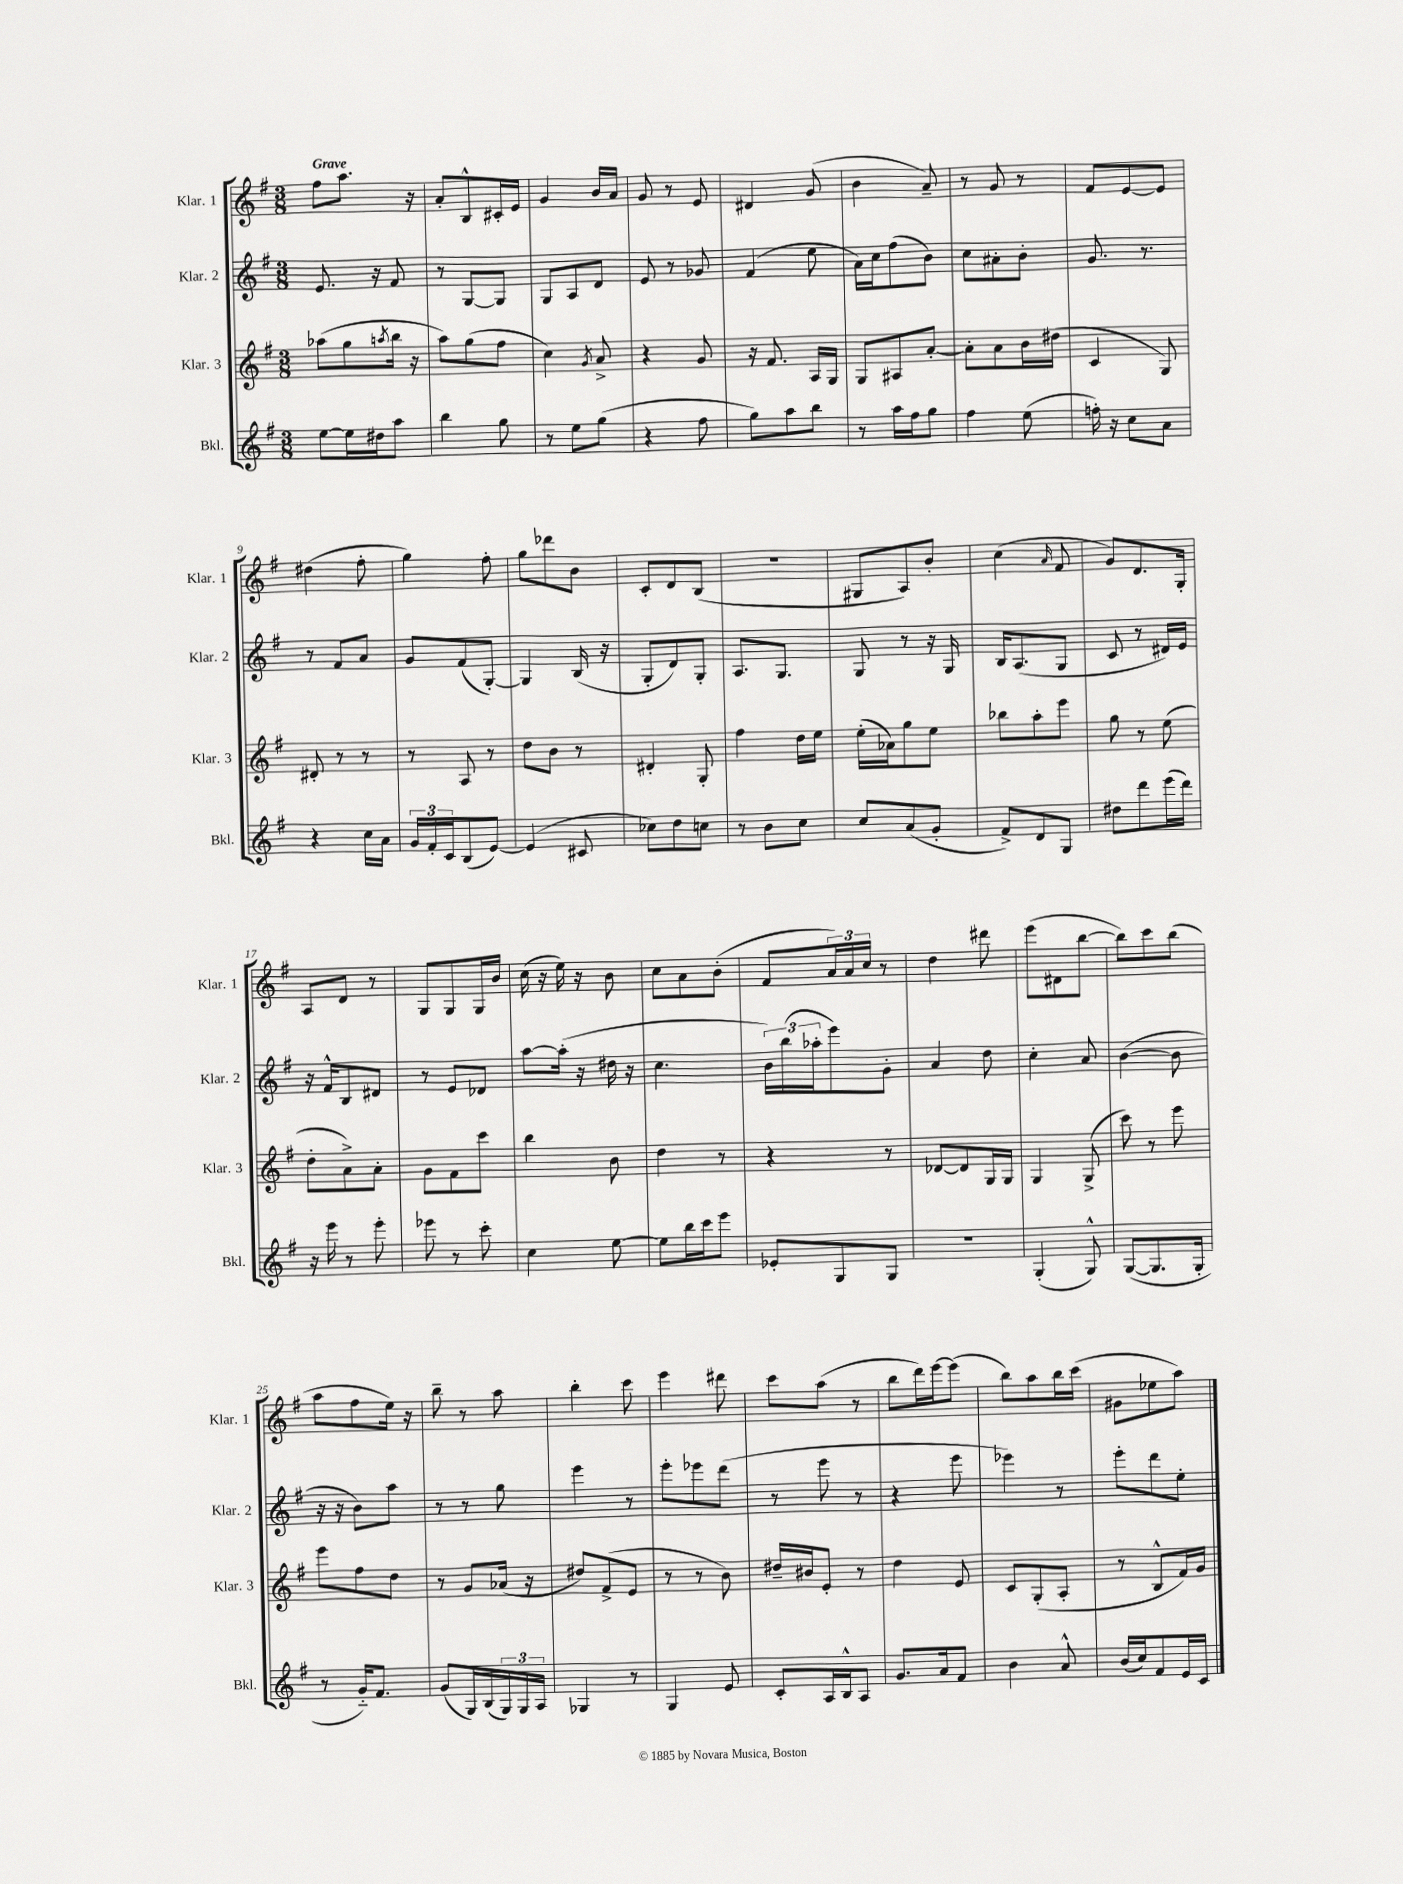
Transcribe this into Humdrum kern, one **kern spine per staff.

**kern	**kern	**kern	**kern
*part4	*part3	*part2	*part1
*staff4	*staff3	*staff2	*staff1
*I"Bkl.	*I"Klar. 3	*I"Klar. 2	*I"Klar. 1
*I'Bkl.	*I'Klar. 3	*I'Klar. 2	*I'Klar. 1
*clefG2	*clefG2	*clefG2	*clefG2
*k[f#]	*k[f#]	*k[f#]	*k[f#]
*M3/8	*M3/8	*M3/8	*M3/8
=1	=1	=1	=1
!	!	!	!LO:TX:a:B:t=Grave
[8ee\L	(8aa-X\L	8.e/	8ff#\L
16ee\L]	8gg\	.	8.aa\J
16dd#X\J	.	16r	.
.	8qaan/	.	.
8aa\J	16bb\Jk	8f#/	.
.	16r	.	16r
=2	=2	=2	=2
4bb\	8aa\L)	8r	8a'/L
.	(8gg\	[8G/L	8B^^/
8gg\	8ff#\J	8G/J]	16c#X'/L
.	.	.	16e/JJ
=3	=3	=3	=3
8r	4cc\)	8G/L	4g/
8ee\L	.	8A/	.
.	8qg/	.	.
(8gg\J	8a^/	8d/J	16b/LL
.	.	.	16a/JJ
=4	=4	=4	=4
4r	4r	8e/	8g/
.	.	8r	8r
8ff#\	8g/	8g-X/	8e/
=5	=5	=5	=5
8gg\L)	16r	(4f#/	4d#X/
.	8.f#/	.	.
8aa\	.	.	.
8bb\J	16A/LL	8ee\	(8g/
.	16G/JJ	.	.
=6	=6	=6	=6
8r	8G/L	16a\LL)	4b\
.	.	16cc\J	.
16aa\LL	8A#X/	(8ff#\	.
16ff#\J	.	.	.
8gg\J	[8a'/J	8b\J)	8a~/)
=7	=7	=7	=7
4ff#\	8a'\L]	8cc\L	8r
.	8a\	8a#X'\	8g/
(8ee\	16b\L	8b'\J	8r
.	(16dd#X\JJ	.	.
=8	=8	=8	=8
16ffn'\)	4c/	8.g/	8f#/L
16r	.	.	.
8cc\L	.	.	[8e/
.	.	8.r	.
8a\J	8G/)	.	8e/J]
!!LO:LB:g=z
=9	=9	=9	=9
4r	8d#X'/	8r	(4dd#X\
.	8r	8f#/L	.
16cc\LL	8r	8a/J	8ff#'\
16a\JJ	.	.	.
=10	=10	=10	=10
24g/LL	8r	8g/L	4gg\)
24f#'/	.	.	.
24c/J	.	.	.
(8B/	8A/	(8f#/	.
[8e/J)	8r	[8G'/J)	8ff#'\
=11	=11	=11	=11
(4e/]	8dd\L	4G/]	8gg\L
.	8b\J	.	8ddd-X\
8c#X/	8r	(16B/	8b\J
.	.	16r	.
=12	=12	=12	=12
8cc-X\L)	4d#X'/	8G'/L	8c'/L
8dd\	.	8d/)	8d/
8ccn\J	8G'/	8G'/J	(8B/J
=13	=13	=13	=13
8r	4ff#\	8.A/L	4.r
8b\L	.	.	.
.	.	8.G/J	.
8cc\J	16dd\LL	.	.
.	16ee\JJ	.	.
=14	=14	=14	=14
8cc/L	(16ee'\LL	8G/	8G#X/L
.	16a-X\J)	.	.
(8a/	8gg\	8r	8A/)
8g'/J	8ee\J	16r	8b'/J
.	.	16G/	.
=15	=15	=15	=15
8f#^/L)	8bb-X\L	16B/KL	(4cc\
.	.	(8.A/	.
8d/	8aa'\	.	.
.	.	.	16qqa/
8G/J	8eee\J	8G/J	8f#/
=16	=16	=16	=16
8dd#X\L	8gg\	8c/	8g/L)
8ddd\	8r	8r	8.d/
(16eee\L	(8ee\	16d#X/LL)	.
16ddd\JJ)	.	16e/JJ	16G'/Jk
!!LO:LB:g=z
=17	=17	=17	=17
16r	8dd'\L	16r	8A/L
16eee\	.	16f#^^/KL	.
8r	8a^\)	8B/	8d/J
8eee'\	8a'\J	8d#X/J	8r
=18	=18	=18	=18
8eee-X\	8g\L	8r	8G/L
8r	8f#\	8e/L	8G/
8ccc'\	8ccc\J	8d-X/J	16G/L
.	.	.	16b/JJ
=19	=19	=19	=19
4cc\	4bb\	[8aa\L	(16cc\
.	.	.	16r
.	.	(16aa'\Jk]	16ee\)
.	.	16r	16r
[8ee\	8b\	16dd#X\	8b\
.	.	16r	.
=20	=20	=20	=20
8ee\L]	4dd\	4.cc\	8cc\L
16bb\L	.	.	8a\
16ccc\J	.	.	.
8eee\J	8r	.	(8b'\J
=21	=21	=21	=21
8e-X'/L	4r	24b\LL)	8f#/L
.	.	(24bb\	.
.	.	24aa-X'\J	.
8G/	.	8eee\)	24a/L)
.	.	.	24a/
.	.	.	24cc/JJ
8G/J	8r	8g'\J	8r
=22	=22	=22	=22
4.r	[8d-X/L	4a/	4dd\
.	8d-/]	.	.
.	16G/L	8dd\	8ddd#X\
.	16G/JJ	.	.
=23	=23	=23	=23
(4G'/	4G/	4cc'\	(8eee\L
.	.	.	8d#X\
8G^^/)	(8G^/	8a/	[8bb\J
=24	=24	=24	=24
([8G/L	8ccc\)	([4b\	8bb\L])
8.G/]	8r	.	8ccc\
.	8eee\	8b\]	(8bb\J
16G'/Jk	.	.	.
!!LO:LB:g=z
=25	=25	=25	=25
8r	8eee\L	16r	8aa\L
.	.	16r	.
16g/KL)	8ff#\	8b\L)	8ff#\
8.f#/J	.	.	.
.	8dd\J	8aa\J	16ee\Jk)
.	.	.	16r
=26	=26	=26	=26
(8g/L	8r	8r	8bb~\
16G/L)	8g/L	8r	8r
(16B/	.	.	.
24G/)	(16a-X/Jk	8gg\	8aa\
24G/	.	.	.
.	16r	.	.
24A/JJ	.	.	.
=27	=27	=27	=27
4G-X/	8dd#X/L)	4eee\	4bb'\
.	(8f#^/	.	.
8r	8e/J	8r	8ccc\
=28	=28	=28	=28
4G/	8r	8eee'\L	4eee\
.	8r	8eee-X\	.
8e/	8b\)	(8ddd\J	8ddd#X\
=29	=29	=29	=29
8c'/L	16dd#X~/LL	8r	8ccc\L
.	16b#X/J	.	.
16A/L	8e'/J	8eee\	(8aa\J
16B^^/J	.	.	.
8A/J	8r	8r	8r
=30	=30	=30	=30
8.g/L	4dd\	4r	8bb\L
.	.	.	16ddd\L)
16a/k	.	.	[16eee\J
8f#/J	8e/	8eee\	(8eee\J]
=31	=31	=31	=31
4b\	8c/L	4eee-X\)	8bb\L)
.	(8G'/	.	8aa\
8a^^/	8A'/J	8r	16bb\L
.	.	.	(16ccc\JJ
=32	=32	=32	=32
(16b/LL	8r	8eee'\L	8g#X\L
16cc/J)	.	.	.
8f#/	8B^^/L	8ddd\	8ee-X\
16e/L	16f#/L)	8ee'\J	8aa\J)
16c/JJ	16g/JJ	.	.
==	==	==	==
*-	*-	*-	*-
